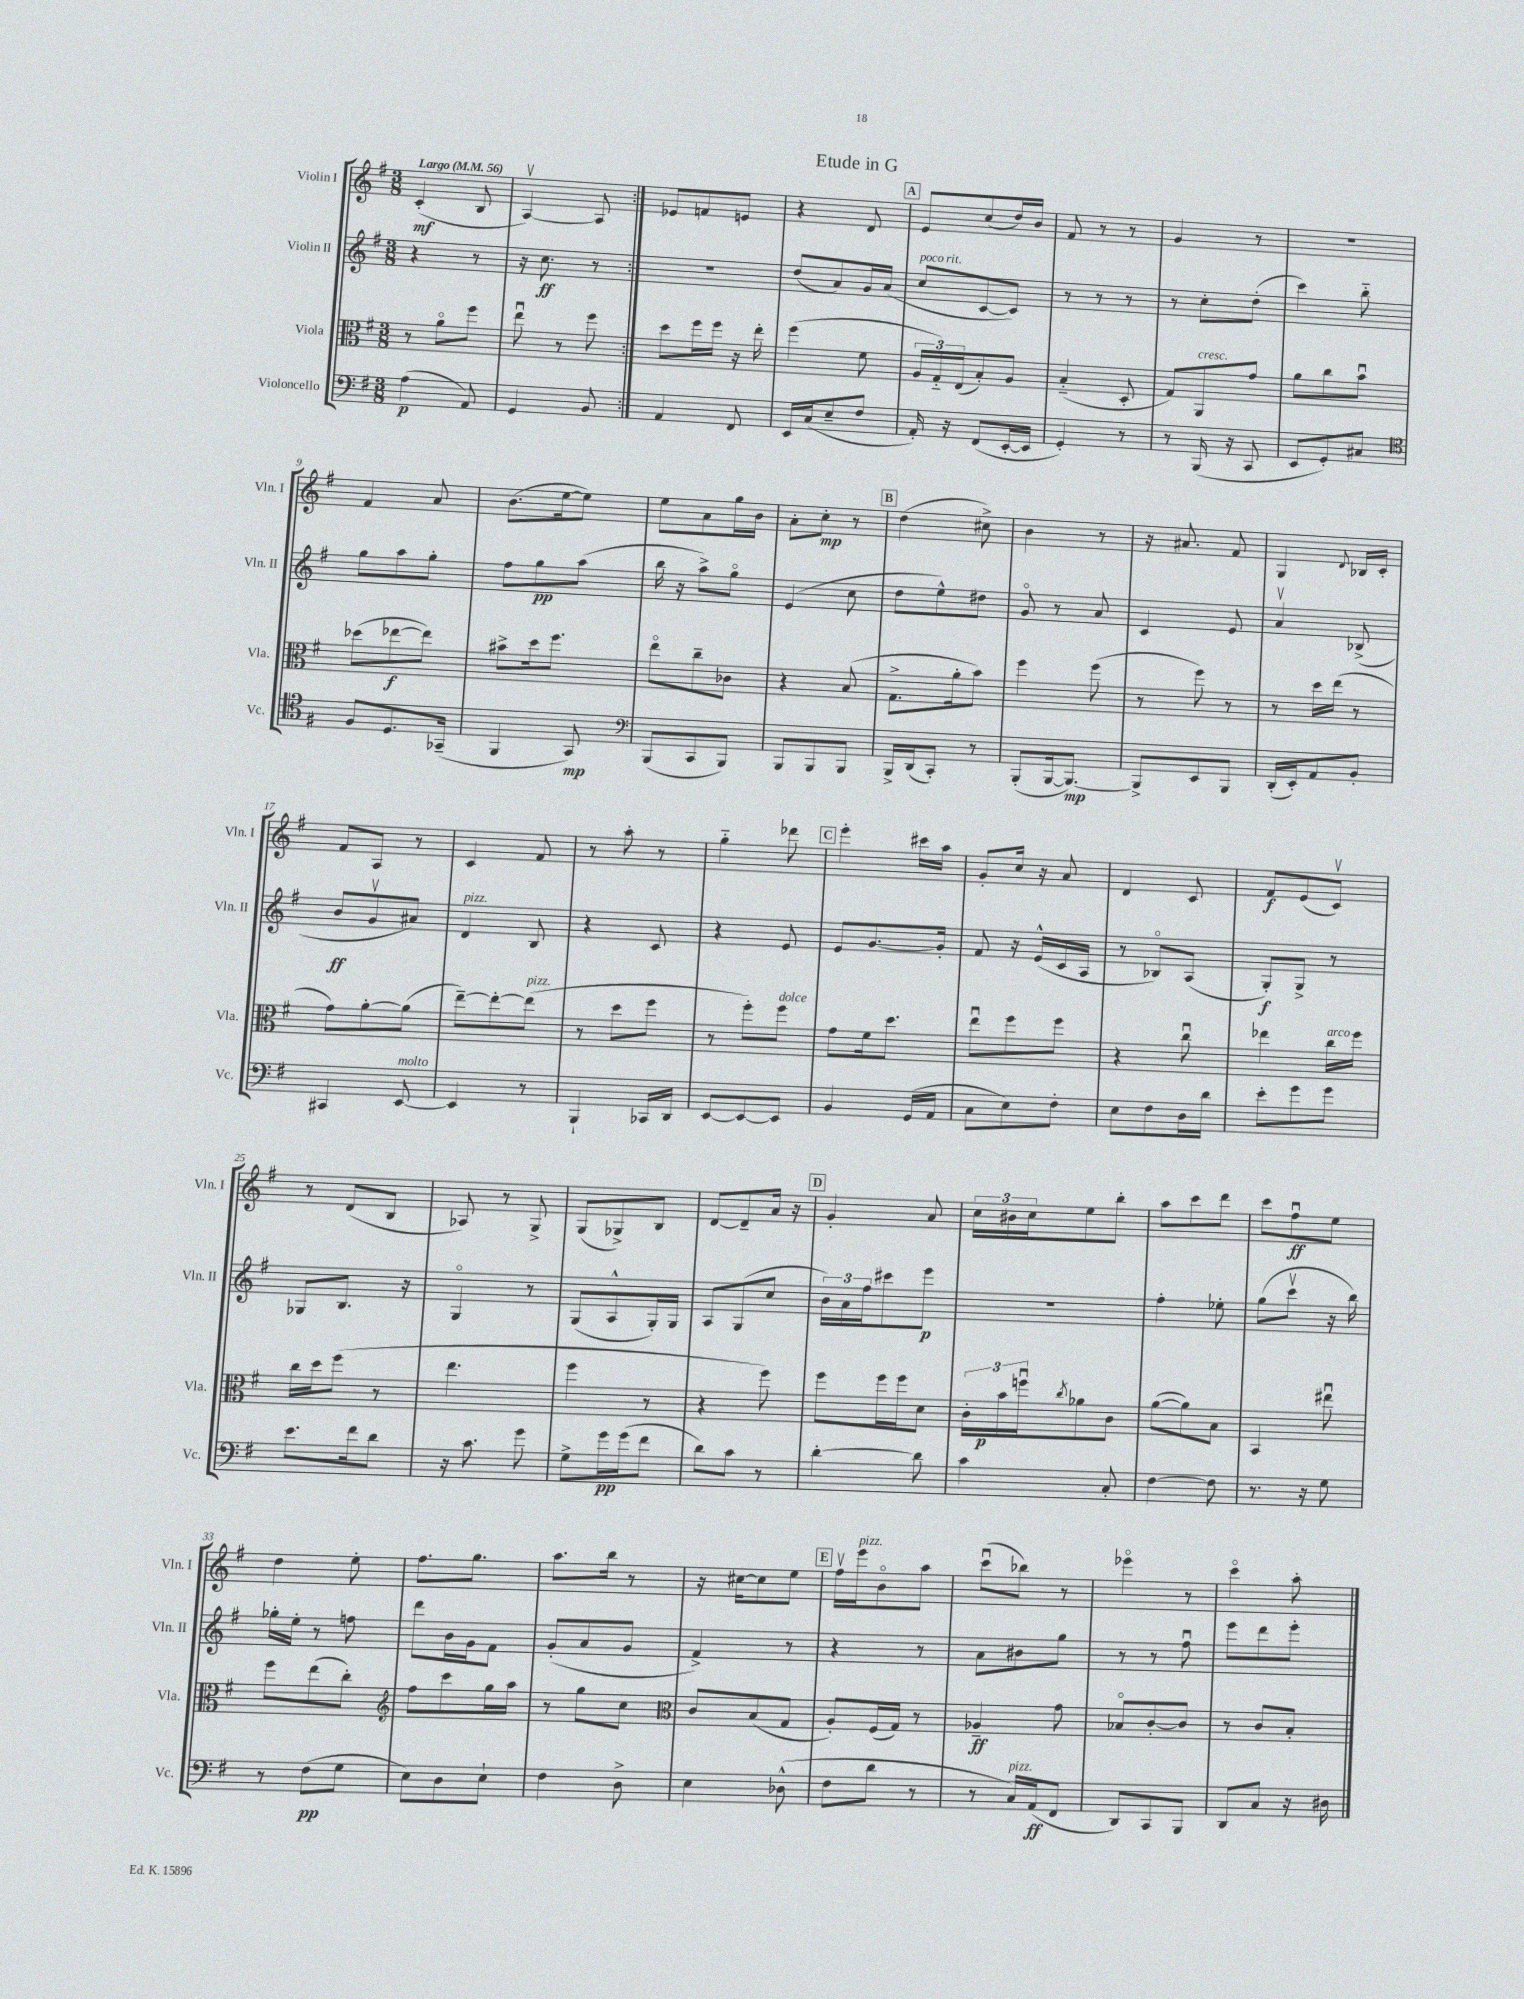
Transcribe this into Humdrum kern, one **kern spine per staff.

**kern	**dynam	**kern	**dynam	**kern	**dynam	**kern	**dynam
*part4	*part4	*part3	*part3	*part2	*part2	*part1	*part1
*staff4	*staff4	*staff3	*staff3	*staff2	*staff2	*staff1	*staff1
*I"Violoncello	*	*I"Viola	*	*I"Violin II	*	*I"Violin I	*
*I'Vc.	*	*I'Vla.	*	*I'Vln. II	*	*I'Vln. I	*
*clefF4	*	*clefC3	*	*clefG2	*	*clefG2	*
*k[f#]	*	*k[f#]	*	*k[f#]	*	*k[f#]	*
*M3/8	*	*M3/8	*	*M3/8	*	*M3/8	*
*MM56	*	*MM56	*	*MM56	*	*MM56	*
=1	=1	=1	=1	=1	=1	=1	=1
!	!	!	!	!	!	!LO:TX:a:B:t=Largo	!
(4A\	p	8r	.	4r	.	(4c'/	mf
.	.	8a\L	.	.	.	.	.
8AA/)	.	8ff#\J	.	8r	.	8B/	.
=2	=2	=2	=2	=2	=2	=2	=2
4GG/	.	8eeu\	.	16r	.	[4Av/)	.
.	.	.	.	8.cc\	ff	.	.
.	.	8r	.	.	.	.	.
8BB/	.	8ff#\	.	8r	.	8A/]	.
=3:|!	=3:|!	=3:|!	=3:|!	=3:|!	=3:|!	=3:|!	=3:|!
4AA/	.	8dd\L	.	4.r	.	8e-X/L	.
.	.	16ff#\L	.	.	.	8fn/	.
.	.	16ff#\JJ	.	.	.	.	.
8FF#/	.	16r	.	.	.	8en/J	.
.	.	16ee'\	.	.	.	.	.
=4	=4	=4	=4	=4	=4	=4	=4
16EE/LL	.	(4ff#\	.	(8dd/L	.	4r	.
(16C/J	.	.	.	.	.	.	.
8E~/	.	.	.	8a/)	.	.	.
8F#/J	.	8f#\	.	16g/L	.	8d/	.
.	.	.	.	(16a/JJ	.	.	.
!!LO:REH:place=s1:t=A
=5	=5	=5	=5	=5	=5	=5	=5
!	!	!	!	!LO:TX:a:i:t=poco rit.	!	!	!
16AA'/)	.	24A/LL	.	8cc/L	.	8e/L	.
.	.	24G/)	.	.	.	.	.
16r	.	.	.	.	.	.	.
.	.	(24E/J	.	.	.	.	.
(8FF#/L	.	8B'/)	.	[8c/	.	(8cc/	.
[16EE'/L	.	8A/J	.	8c/J])	.	16dd/L)	.
16EE/JJ]	.	.	.	.	.	16b/JJ	.
=6	=6	=6	=6	=6	=6	=6	=6
4GG'/)	.	(4B/	.	8r	.	8f#/	.
.	.	.	.	8r	.	8r	.
8r	.	8D'/	.	8r	.	8r	.
=7	=7	=7	=7	=7	=7	=7	=7
8r	.	8G/L)	.	8r	.	4g/	.
!	!	!LO:TX:a:i:t=cresc.	!	!	!	!	!
(16BBB/	.	8AA/	.	8cc'\L	.	.	.
16r	.	.	.	.	.	.	.
8CC/	.	8g/J	.	(8dd'\J	.	8r	.
=8	=8	=8	=8	=8	=8	=8	=8
8EE/L	.	8a\L	.	4ccc\)	.	4.r	.
8GG'/)	.	8cc\	.	.	.	.	.
8C#X/J	.	8bu\J	.	8bb\	.	.	.
!!LO:LB:g=z
=9	=9	=9	=9	=9	=9	=9	=9
*clefC4	*	*	*	*	*	*	*
8F#/L	.	(8dd-X\L	.	8gg\L	.	4f#/	.
8.D/	.	[8ee-X\	f	8aa\	.	.	.
.	.	8ee-\J])	.	8gg'\J	.	8a/	.
(16GG-X~/Jk	.	.	.	.	.	.	.
=10	=10	=10	=10	=10	=10	=10	=10
4FF#/	.	8b#X^\L	.	8ff#\L	.	(8.b\L	.
.	.	16dd\k	.	8gg\	pp	.	.
.	.	8.ff#\J	.	.	.	[16ee\k	.
8GG/)	mp	.	.	(8aa\J	.	8ee\J])	.
=11	=11	=11	=11	=11	=11	=11	=11
*clefF4	*	*	*	*	*	*	*
(8BBB/L	.	8ee\L	.	16bb\	.	8ee\L	.
.	.	.	.	16r	.	.	.
8CC/	.	8cc~\	.	8aa^\L)	.	8a\	.
8BBB/J)	.	8c-X\J	.	8gg\J	.	16gg\L	.
.	.	.	.	.	.	16b\JJ	.
=12	=12	=12	=12	=12	=12	=12	=12
8BBB/L	.	4r	.	(4e/	.	8a'\L	.
8BBB/	.	.	.	.	.	8cc'\J	mp
8BBB/J	.	(8B/	.	8cc\	.	8r	.
!!LO:REH:place=s1:t=B
=13	=13	=13	=13	=13	=13	=13	=13
16BBB^/LL	.	8.G^\L	.	8dd\L	.	(4dd\	.
(16DD/J	.	.	.	.	.	.	.
8CC'/J)	.	.	.	8ee^^\)	.	.	.
.	.	16a'\k	.	.	.	.	.
8r	.	8b\J)	.	8dd#X\J	.	8cc#X^\)	.
=14	=14	=14	=14	=14	=14	=14	=14
(8BBB'/L	.	4ff#\	.	8g/	.	4b\	.
[16BBB/k	.	.	.	8r	.	.	.
8.BBB/J_)	mp	.	.	.	.	.	.
.	.	(8ff#\	.	8a/	.	8r	.
=15	=15	=15	=15	=15	=15	=15	=15
8BBB^/L]	.	8r	.	4c/	.	16r	.
.	.	.	.	.	.	8.a#X/	.
8EE/	.	8ff#\)	.	.	.	.	.
8BBB/J	.	8r	.	8e/	.	8f#/	.
=16	=16	=16	=16	=16	=16	=16	=16
(16DD'/LL	.	8r	.	4av/	.	4G/	.
16EE'/J)	.	.	.	.	.	.	.
8AA/	.	16dd\LL	.	.	.	.	.
.	.	(16ee\JJ	.	.	.	.	.
.	.	.	.	.	.	8qqd/	.
8BB'/J	.	8r	.	(8B-X^/	.	16B-X/LL	.
.	.	.	.	.	.	16c'/JJ	.
!!LO:LB:g=z
=17	=17	=17	=17	=17	=17	=17	=17
4CC#X/	.	8g\L)	.	8b/L	ff	8f#/L	.
.	.	[8a'\	.	8gv/	.	8A/J	.
!LO:TX:a:i:t=molto	!	!	!	!	!	!	!
[8EE/	.	(8a\J]	.	8a#X/J)	.	8r	.
=18	=18	=18	=18	=18	=18	=18	=18
!	!	!	!	!LO:TX:a:i:t=pizz.	!	!	!
4EE/]	.	[8ee~\L)	.	4d/	.	4c/	.
.	.	8ee'\_	.	.	.	.	.
!	!	!LO:TX:a:i:t=pizz.	!	!	!	!	!
8r	.	(8ee\J]	.	8B/	.	8f#/	.
=19	=19	=19	=19	=19	=19	=19	=19
4BBB`/	.	8r	.	4r	.	8r	.
.	.	8dd\L	.	.	.	8aa'\	.
16CC-X/LL	.	8ff#\J	.	8c/	.	8r	.
16DD/JJ	.	.	.	.	.	.	.
=20	=20	=20	=20	=20	=20	=20	=20
[8EE/L	.	8r	.	4r	.	4gg\	.
8EE/_	.	8ff#'\L)	.	.	.	.	.
!	!	!LO:TX:a:i:t=dolce	!	!	!	!	!
8EE/J]	.	8ff#\J	.	8e/	.	8ddd-X\	.
!!LO:REH:place=s1:t=C
=21	=21	=21	=21	=21	=21	=21	=21
4BB/	.	8g\L	.	8e/L	.	4eee'\	.
.	.	16f#\k	.	[8.g/	.	.	.
.	.	8.dd\J	.	.	.	.	.
(16GG/LL	.	.	.	.	.	16ccc#X\LL	.
16AA/JJ	.	.	.	16g'/Jk]	.	16aa\JJ	.
=22	=22	=22	=22	=22	=22	=22	=22
8C\L	.	8eeu\L	.	8f#/	.	8g'/L	.
8E\)	.	8ff#\	.	16r	.	16cc/Jk	.
.	.	.	.	(16e^^/LL	.	16r	.
8F#'\J	.	8ff#\J	.	16c/	.	8a/	.
.	.	.	.	16A/JJ	.	.	.
=23	=23	=23	=23	=23	=23	=23	=23
8E\L	.	4r	.	8r	.	4d/	.
8F#\	.	.	.	8B-X/L)	.	.	.
16D\L	.	8ccu\	.	(8A/J	.	8c/	.
16d\JJ	.	.	.	.	.	.	.
=24	=24	=24	=24	=24	=24	=24	=24
8e'\L	.	4ee-X\	.	8G'/L)	f	8f#/L	f
8g\	.	.	.	8G^/J	.	(8e/	.
!	!	!LO:TX:a:i:t=arco	!	!	!	!	!
8g\J	.	16cc\LL	.	8r	.	8cv/J)	.
.	.	16ff#\JJ	.	.	.	.	.
!!LO:LB:g=z
=25	=25	=25	=25	=25	=25	=25	=25
8.e\L	.	16cc\LL	.	8G-X/L	.	8r	.
.	.	16dd\J	.	.	.	.	.
.	.	(8ff#\J	.	8.B/J	.	(8d/L	.
16f#\k	.	.	.	.	.	.	.
8d\J	.	8r	.	.	.	8B/J	.
.	.	.	.	16r	.	.	.
=26	=26	=26	=26	=26	=26	=26	=26
16r	.	4.ee\	.	4G/	.	8A-X/)	.
8.c\	.	.	.	.	.	.	.
.	.	.	.	.	.	8r	.
8g\	.	.	.	8r	.	8G^/	.
=27	=27	=27	=27	=27	=27	=27	=27
8G^\L	.	4ff#\	.	(8G/L	.	(8G/L	.
16g\L	pp	.	.	8A^^/	.	8G-X^/)	.
(16g\J	.	.	.	.	.	.	.
8f#\J	.	8r	.	16G'/L)	.	8B/J	.
.	.	.	.	16G/JJ	.	.	.
=28	=28	=28	=28	=28	=28	=28	=28
8d\L)	.	4r	.	8A/L	.	[8d/L	.
8c\J	.	.	.	(8G/	.	8d~/]	.
8r	.	8ff#\)	.	8cc/J	.	16a/Jk	.
.	.	.	.	.	.	16r	.
!!LO:REH:place=s1:t=D
=29	=29	=29	=29	=29	=29	=29	=29
[4d'\	.	8ff#\L	.	24b\LL)	.	4g'/	.
.	.	.	.	24a\	.	.	.
.	.	.	.	24ff#\J	.	.	.
.	.	16ff#\L	.	8ccc#X\	.	.	.
.	.	16ff#\J	.	.	.	.	.
8d\]	.	8d\J	.	8eee\J	p	8a/	.
=30	=30	=30	=30	=30	=30	=30	=30
4c\	.	24c'\LL	.	4.r	.	24cc\LL	.
.	.	24b\	p	.	.	24b#X\	.
.	.	24ffnu\J	.	.	.	24cc\J	.
.	.	8qcc/	.	.	.	.	.
.	.	8a-X\	.	.	.	8ee\	.
8C'/	.	8c\J	.	.	.	8bb'\J	.
=31	=31	=31	=31	=31	=31	=31	=31
[4F#\	.	([8a\L	.	4ff#'\	.	8aa\L	.
.	.	8a\])	.	.	.	8ccc\	.
8F#\]	.	8B\J	.	8ee-X'\	.	8ddd\J	.
=32	=32	=32	=32	=32	=32	=32	=32
8.r	.	4BB/	.	(8gg\L	.	8ccc\L	.
.	.	.	.	8cccv\J	.	8ff#u\	ff
16r	.	.	.	.	.	.	.
8G\	.	8ee#Xu\	.	16r	.	8ee\J	.
.	.	.	.	16bb\)	.	.	.
!!LO:LB:g=z
=33	=33	=33	=33	=33	=33	=33	=33
8r	.	8ff#\L	.	16gg-X'\LL	.	4dd\	.
.	.	.	.	16ee'\JJ	.	.	.
(8F#\L	pp	(8ee\	.	8r	.	.	.
8G\J	.	8cc'\J)	.	8ffn\	.	8ee'\	.
=34	=34	=34	=34	=34	=34	=34	=34
*	*	*clefG2	*	*	*	*	*
8E\L)	.	8ff#\L	.	8ddd\L	.	8.ff#\L	.
8D\	.	8ccc\	.	16b\L	.	.	.
.	.	.	.	16g\J	.	8.gg\J	.
8E`\J	.	16gg\L	.	8f#\J	.	.	.
.	.	16aa\JJ	.	.	.	.	.
=35	=35	=35	=35	=35	=35	=35	=35
4F#\	.	8r	.	(8g'/L	.	8.aa\L	.
.	.	8gg\L	.	8a/	.	.	.
.	.	.	.	.	.	16bb\Jk	.
8D^\	.	8cc\J	.	8g/J	.	8r	.
=36	=36	=36	=36	=36	=36	=36	=36
*	*	*clefC3	*	*	*	*	*
4E\	.	8c/L	.	4f#^/)	.	16r	.
.	.	.	.	.	.	[16cc#X\KL	.
.	.	(8B/	.	.	.	8cc#\]	.
(8D-X^^\	.	8G/J	.	8r	.	8ee\J	.
!!LO:REH:place=s1:t=E
=37	=37	=37	=37	=37	=37	=37	=37
8F#\L	.	8A'/L)	.	4r	.	16ff#v\LL	.
!	!	!	!	!	!	!LO:TX:a:i:t=pizz.	!
.	.	.	.	.	.	16eee\J	.
8d\J	.	(16F#/L	.	.	.	8b\	.
.	.	16G/JJ)	.	.	.	.	.
8r	.	8r	.	8r	.	8aa\J	.
=38	=38	=38	=38	=38	=38	=38	=38
8r	.	4A-X~/	ff	8a\L	.	(8cccu\L	.
!LO:TX:a:i:t=pizz.	!	!	!	!	!	!	!
16C/LL)	.	.	.	8b#X\	.	8bb-X\J)	.
(16AA/J	ff	.	.	.	.	.	.
8FF#/J	.	8g\	.	8gg\J	.	8r	.
=39	=39	=39	=39	=39	=39	=39	=39
8DD/L)	.	8B-X/L	.	8r	.	4eee-X\	.
8CC/	.	[8c'/	.	8r	.	.	.
8BBB/J	.	8c/J]	.	8ff#u\	.	8r	.
=40	=40	=40	=40	=40	=40	=40	=40
8DD/L	.	8r	.	8eee\L	.	4ccc\	.
8C/J	.	8c/L	.	8ddd\	.	.	.
16r	.	8B'/J	.	8eee'\J	.	8aa'\	.
16D#X\	.	.	.	.	.	.	.
==	==	==	==	==	==	==	==
*-	*-	*-	*-	*-	*-	*-	*-
